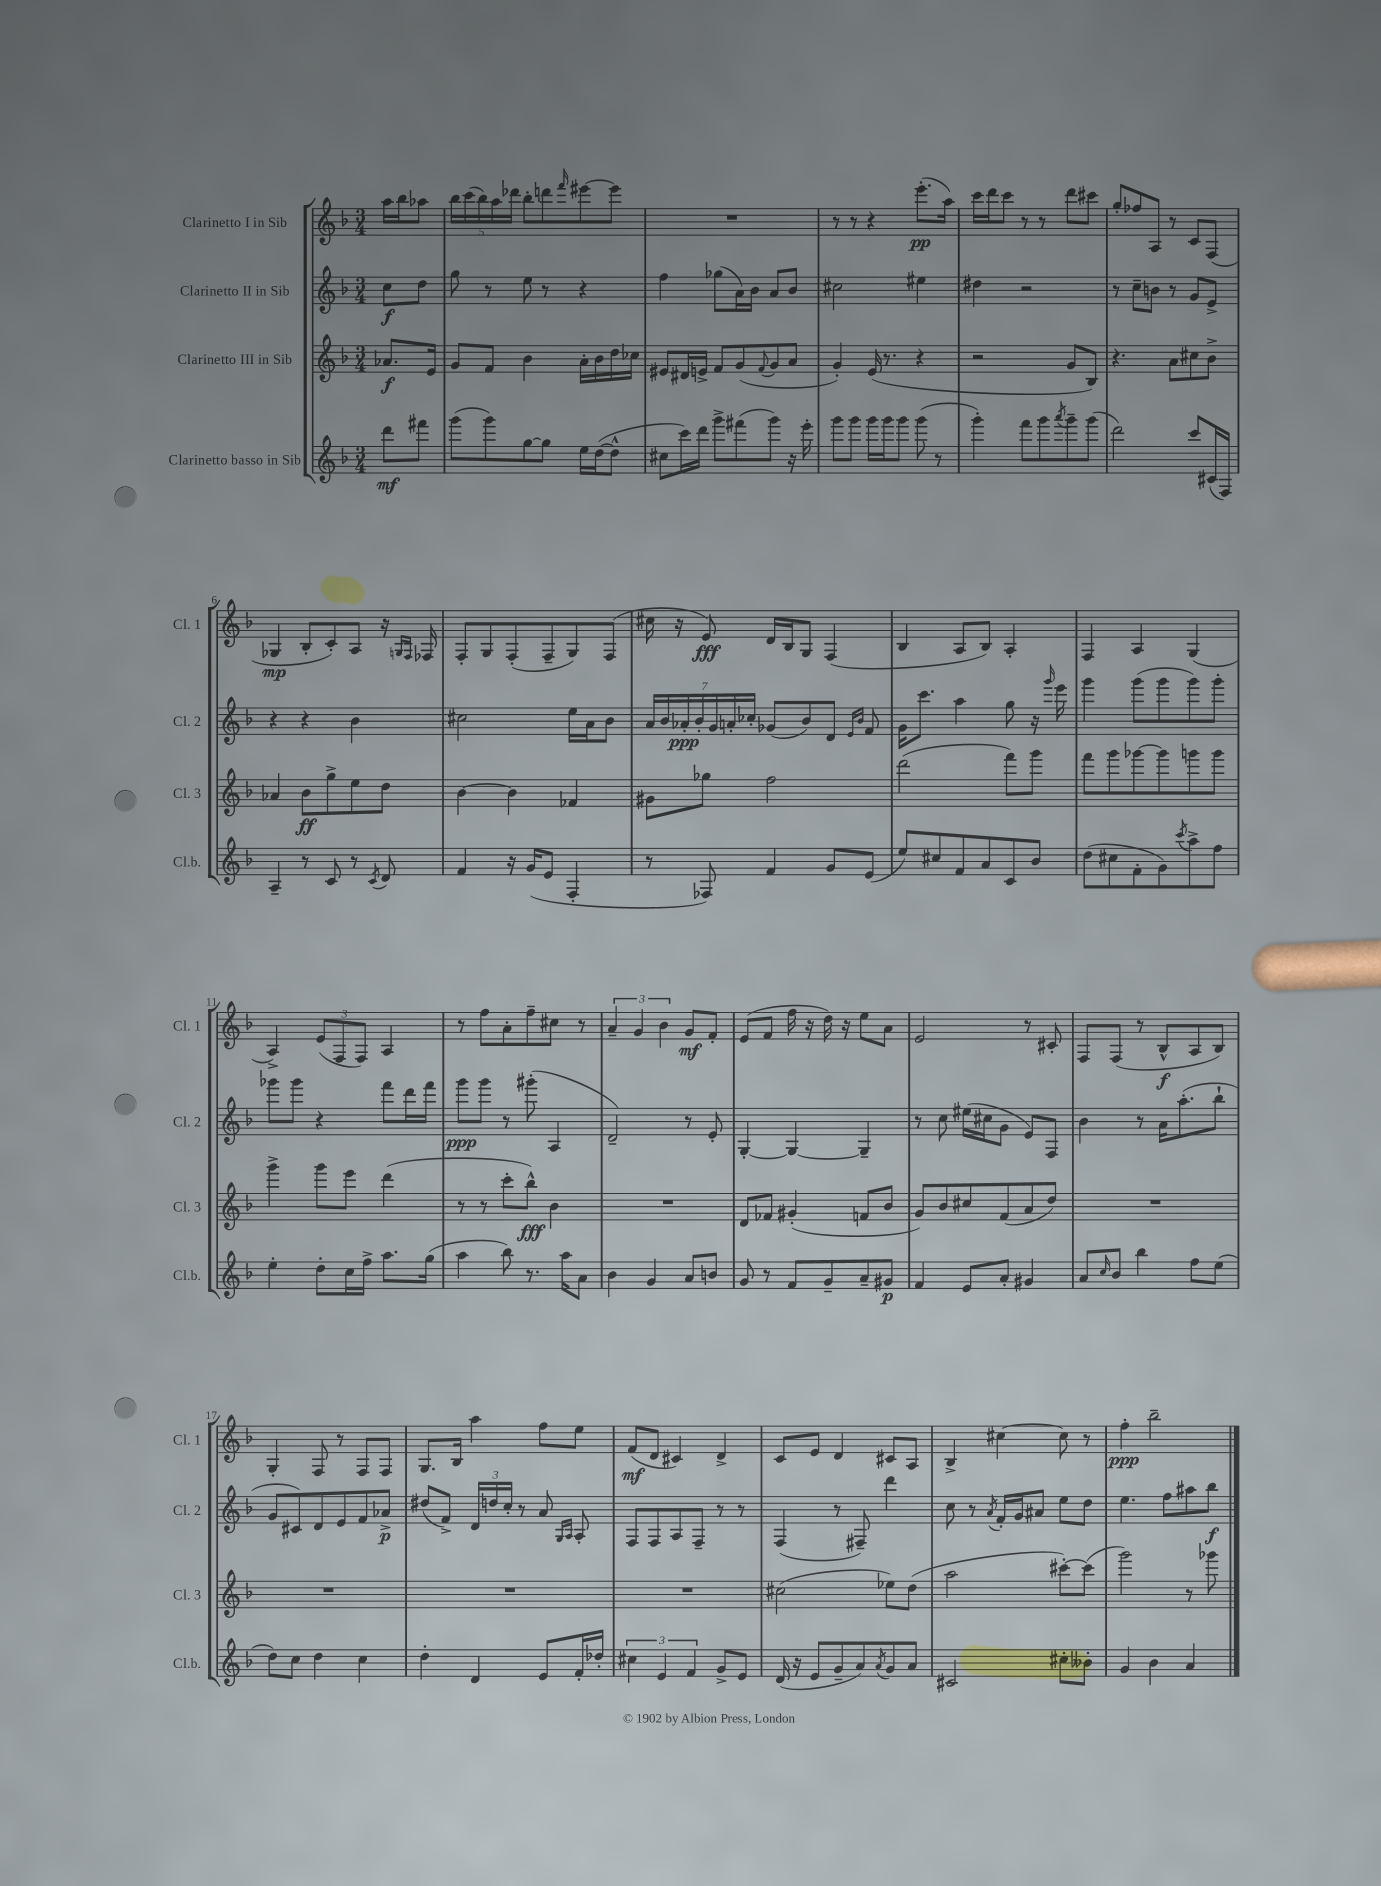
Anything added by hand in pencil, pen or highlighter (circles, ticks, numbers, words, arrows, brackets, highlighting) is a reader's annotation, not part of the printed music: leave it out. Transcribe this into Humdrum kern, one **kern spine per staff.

**kern	**kern	**kern	**kern
*staff4	*staff3	*staff2	*staff1
*clefG2	*clefG2	*clefG2	*clefG2
*k[b-]	*k[b-]	*k[b-]	*k[b-]
*M3/4	*M3/4	*M3/4	*M3/4
8ddd	8.a-	8cc	16aa
.	.	.	16bb-
8fff#	.	8dd	8aa-
.	16e	.	.
=	=	=	=
(8ggg	8g	8gg	20bb-
.	.	.	(20ccc
.	.	.	20bb-)
8ggg)	8f	8r	.
.	.	.	20aa
.	.	.	20ddd-
[8gg	4b-	8ee	8bb-'
8gg]	.	8r	8ddd
.	.	.	16qqfff
16ee	16a'	4r	[8eee#
([16dd	16b-	.	.
8dd^^]	16dd	.	8eee#]
.	16cc-	.	.
=	=	=	=
8cc#	8e#	4ff	2.r
16ccc)	16d#	.	.
16ddd	16e^	.	.
8ggg^	8f	(8gg-	.
(8fff#	(8g	16a)	.
.	.	16b-	.
.	8qqf	.	.
8ggg)	8g	8a	.
16r	8a	8b-	.
16eee'	.	.	.
=	=	=	=
8ggg	4g')	2cc#	8r
8ggg	.	.	8r
16ggg	(16e	.	4r
16ggg	8.r	.	.
8ggg	.	.	.
(8ggg	4r	4ee#	(8.eee'
8r	.	.	.
.	.	.	16aa)
=	=	=	=
4ggg')	2r	4dd#	16ccc
.	.	.	16ddd
.	.	.	8ccc
8fff	.	2r	8r
8ggg	.	.	8r
8qaaa	.	.	.
8ggg~	8g	.	8ddd
(8ggg	8B-)	.	8ccc#
=	=	=	=
2ddd)	4.r	8r	8gg'
.	.	8cc~	8ff-
.	.	8b	8A
.	8a	8r	8r
8ccc	8cc#	8g	8c
(16c#	8b-^	8e^	(8F
16F)	.	.	.
=	=	=	=
4A~	4a-	4r	4G-
8r	8b-	4r	8B-'
8c	8gg^	.	8c')
8r	8ee	4b-	8A
8qc	.	.	.
8d	8dd	.	16r
.	.	.	16qqG
.	.	.	16qqF
.	.	.	16F-
=	=	=	=
4f	[4b-	2cc#	8F'
.	.	.	8G
16r	4b-]	.	(8F'
(16g	.	.	.
8e	.	.	8F~
4F'	4f-	16ee	8G)
.	.	16a	.
.	.	8b-	(8F
=	=	=	=
8r	8g#	28a	16cc#
.	.	28b-	.
.	.	.	16r
.	.	28a-'	.
.	.	28b-'	.
8F-)	8gg-	.	8e)
.	.	28g	.
.	.	28a'	.
.	.	28cc-'	.
4f	2ff	(8g-	16d
.	.	.	16B-
.	.	8b-)	8G
8g	.	8d	(4F
.	.	16qqe	.
.	.	16qqb-	.
(8e	.	8f	.
=	=	=	=
8ee)	(2ddd	16g	4B-
.	.	8.ccc	.
8cc#	.	.	.
8f	.	4aa	8A
8a	.	.	8B-)
8c	8fff)	8gg	4A'
8b-	8ggg	16r	.
.	.	16qqggg	.
.	.	16eee	.
=	=	=	=
(8dd	8fff	4ggg	4F
8cc#	8ggg	.	.
8f'	[8ggg-	(8ggg	4A
8g)	8ggg-]	8ggg	.
8qccc	.	.	.
8aa^	8ggg	8ggg)	(4G
8ff	8ggg	8ggg'	.
=	=	=	=
4ee'	4ggg^	8ggg-	4A^)
.	.	8ggg-	.
8dd'	8ggg	4r	(12e
.	.	.	12F
16cc	8eee	.	.
.	.	.	12F)
16ff^	.	.	.
8.aa	(4ddd	8fff	4A
.	.	16ddd	.
(16gg	.	16fff	.
=	=	=	=
4aa	8r	8ggg	8r
.	8r	8ggg	8ff
8bb-)	8ccc'	8r	8a'
8.r	8bb-^^)	(8ggg#'	8ff~
.	4b-	4A	8cc#
16aa	.	.	.
8a	.	.	8r
=	=	=	=
4b-	2.r	2d~)	6a~
.	.	.	6g
4g	.	.	.
.	.	.	6b-
8a	.	8r	8g
8b	.	8e'	8f'
=	=	=	=
8g	8d	[4G'	(8e
8r	8f-	.	8f
8f	(4g#'	4G_	16ff
.	.	.	16r
8g~	.	.	16dd)
.	.	.	16r
8a~	8f	4G~]	8ee
8g#	8b-	.	8a
=	=	=	=
4f	8g)	8r	2e
.	8b-	8cc	.
8e	8cc#	(16ee#	.
.	.	16cc#	.
8a'	(8f	8g	.
4g#	8a	8e)	8r
.	8dd)	8F	8c#'
=	=	=	=
8a	2.r	4b-	8F
16qqcc	.	.	.
8b-	.	.	(8F
4bb-	.	8r	8r
.	.	16a	8B-^^
.	.	(8.aa'	.
8ff	.	.	8A
(8ee	.	8bb-`	8B-)
=	=	=	=
8dd)	2.r	8g	4G'
8cc	.	8c#)	.
4dd	.	8d	8F
.	.	8e	8r
4cc	.	8f	8F
.	.	8a-^	8F
=	=	=	=
4dd'	2.r	(8dd#	8.G
.	.	8f^)	.
.	.	.	16B-
4d	.	24d	4aa
.	.	24dd	.
.	.	24cc'	.
.	.	8r	.
8e	.	8a	8ff
.	.	16qqG	.
.	.	16qqA	.
16f'	.	8A'	8ee
16dd-'	.	.	.
=	=	=	=
6cc#	2.r	8F	(8f
.	.	8F	8d
6e	.	.	.
.	.	8A	4c#)
6f	.	.	.
.	.	8F~	.
8g^	.	8r	4d^
8e	.	8r	.
=	=	=	=
(16d	(2cc#	(4F	8c
16r	.	.	.
8e	.	.	8e
8g~	.	8r	4d
8a)	.	8F#~)	.
8qa	.	.	.
8g	8ee-)	4ddd	8c#
8a	(8dd	.	8A
=	=	=	=
2c#	2aa	8cc	4B-^
.	.	8r	.
.	.	8qa	.
.	.	16f'	[4cc#
.	.	16g	.
.	.	8a#	.
8cc#'	[8ccc#')	8ee	8cc#]
8b--'	(8ccc#]	8dd	8r
=	=	=	=
4g	2ggg)	4.ee	4ff'
4b-	.	.	2bb-~
.	.	8ff	.
4a	8r	8aa#	.
.	8ggg-	8bb-	.
==	==	==	==
*-	*-	*-	*-
